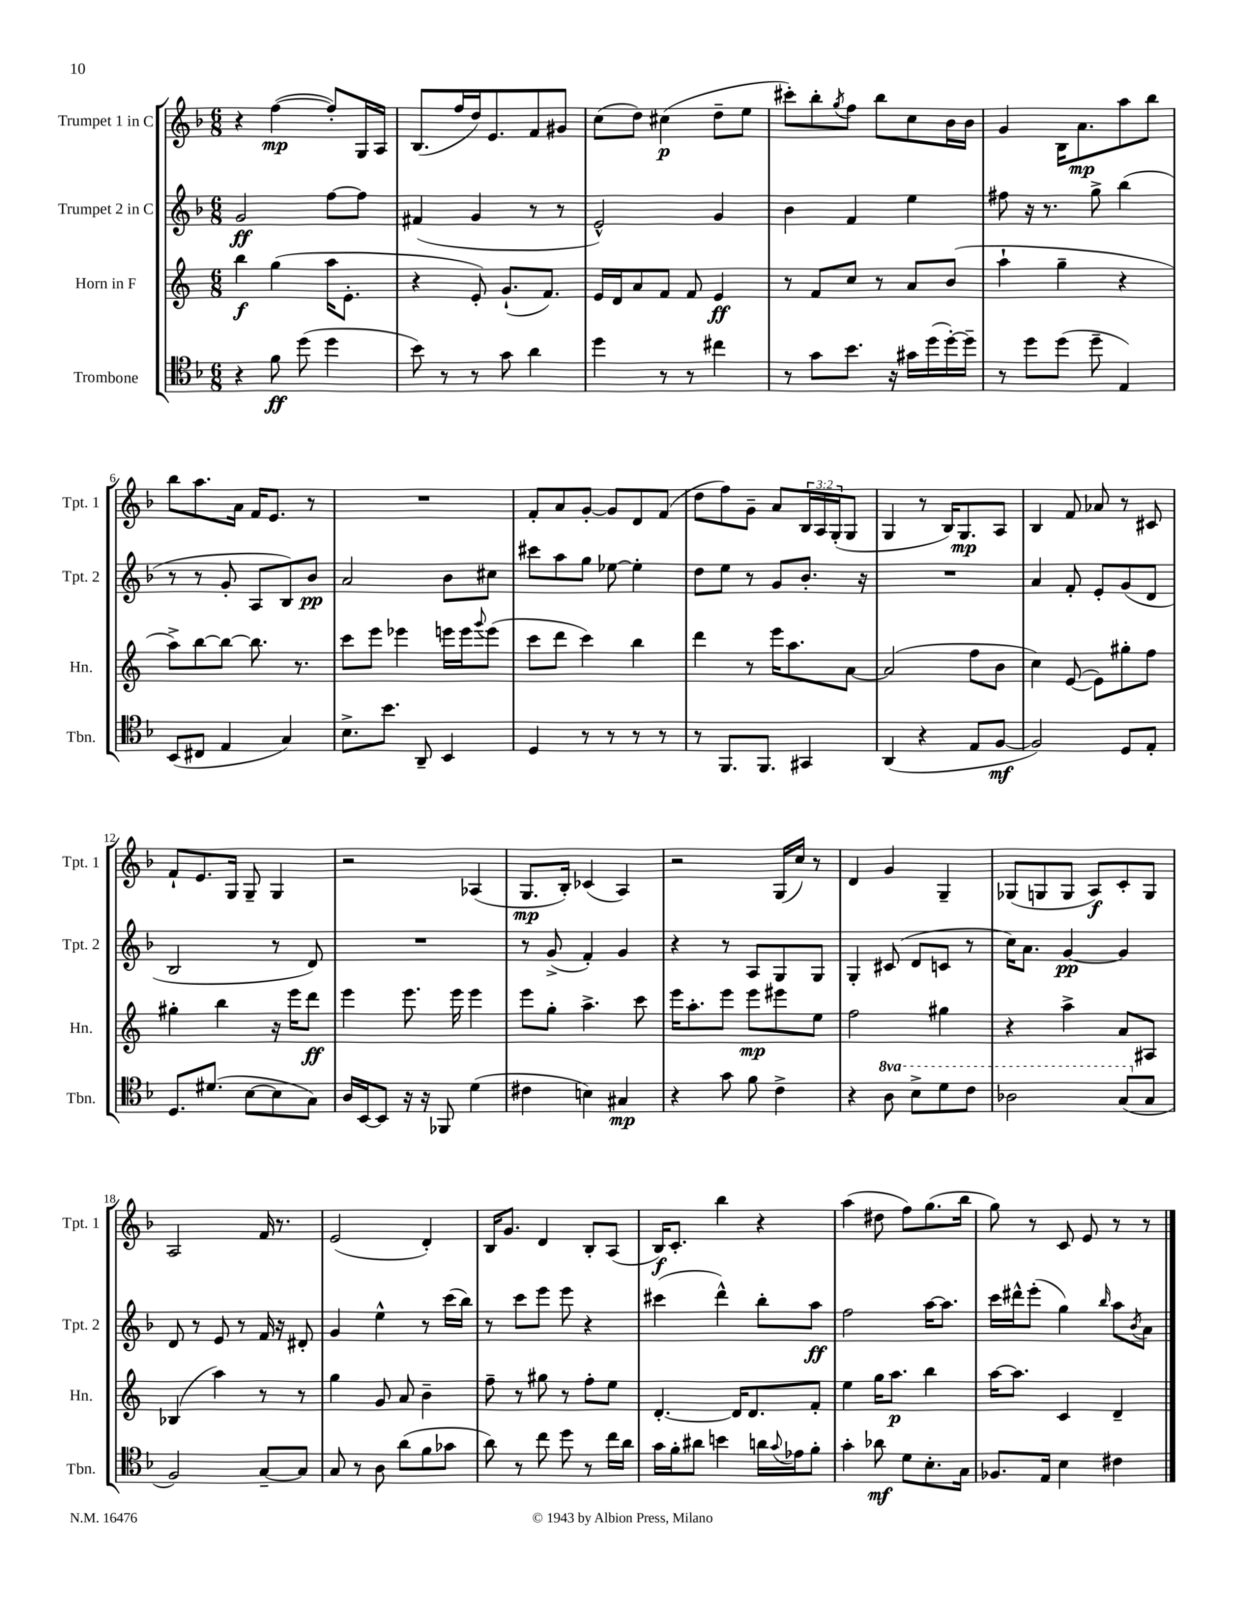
<<
\new StaffGroup <<
\new Staff = "s0" \with { instrumentName = "Trumpet 1 in C" shortInstrumentName = "Tpt. 1" } {
    \clef treble \key f \major \numericTimeSignature \time 6/8 \override Staff.TupletNumber.text = #tuplet-number::calc-fraction-text
    r4 f''4~\mp( f''8-.) g16 a16 |
    bes8.( f''16 d''16) e'8. f'8 gis'8 |
    c''8( d''8) cis''4\p( d''8-- e''8 |
    cis'''8-.) bes''8-. \acciaccatura { g''8 } f''8 bes''8 c''8 bes'16 bes'16 |
    g'4 bes16 a'8.\mp a''8 bes''8 |
    bes''8 a''8. a'16 f'16 e'8. r8 |
    R2. |
    f'8-. a'8 g'8~-. g'8 d'8 f'8( |
    d''8 f''8) g'8-- a'8 \tuplet 3/2 { bes16 a16 g16-.( } g8 |
    g4 r8 bes16) g8.\mp a8 |
    bes4 f'8 aes'8 r8 cis'8 |
    f'8-! e'8. g16 g8-- g4 |
    r2 aes4( |
    g8.\mp bes16-.) ces'4( a4) |
    r2 g16( c''16) r8 |
    d'4 g'4 g4-- |
    ges8( g8 g8 a8\f) c'8-. g8 |
    a2 f'16 r8. |
    e'2( d'4-.) |
    bes16 g'8. d'4 bes8-. a8( |
    bes16\f) c'8.-. bes''4 r4 |
    a''4( dis''8 f''8) g''8.( bes''16 |
    g''8) r8 c'8 e'8 r8 r8 \bar "|." |
}
\new Staff = "s1" \with { instrumentName = "Trumpet 2 in C" shortInstrumentName = "Tpt. 2" } {
    \clef treble \key f \major \numericTimeSignature \time 6/8
    g'2\ff f''8~ f''8 |
    fis'4( g'4 r8 r8 |
    e'2-^) g'4 |
    bes'4 f'4 e''4 |
    fis''8 r16 r8. g''8-> bes''4( |
    r8 r8 g'8-. a8 bes8) bes'8\pp |
    a'2 bes'8 cis''8 |
    cis'''8 a''8 g''8 ees''8~ ees''4-. |
    d''8 e''8 r8 g'8 bes'8.-. r16 |
    R2. |
    a'4 f'8-. e'8-. g'8( d'8 |
    bes2 r8 d'8) |
    R2. |
    r8 g'8->( f'4-.) g'4 |
    r4 r8 a8 g8 g8 |
    g4-. cis'8( d'8 c'8 r8 |
    c''16) a'8. g'4~\pp g'4 |
    d'8 r8 e'8 r8 f'16 r16 dis'8-. |
    g'4 e''4-^ r8 c'''16( bes''16) |
    r8 c'''8 e'''8 e'''8 r4 |
    cis'''4( d'''4-^) bes''8-. a''8\ff |
    f''2 a''16~ a''8. |
    c'''16 dis'''16-^ e'''8-.( g''4) \grace { bes''16 } a''8 \acciaccatura { bes'8 } a'8 \bar "|." |
}
\new Staff = "s2" \with { instrumentName = "Horn in F" shortInstrumentName = "Hn." } {
    \clef treble \key c \major \numericTimeSignature \time 6/8
    b''4\f g''4( a''16 e'8.-. |
    r4 e'8-.) g'8.-!( f'8.) |
    e'16 d'16 a'8 f'8 f'8 e'4\ff |
    r8 f'8 c''8 r8 a'8 b'8( |
    a''4-! g''4-- r4 |
    a''8->) b''8~ b''8~ b''8. r8. |
    c'''8 e'''8 ees'''4 e'''16 e'''16 \appoggiatura { g'''8 } e'''8( |
    c'''8 d'''8 c'''4) b''4 |
    d'''4 r8 e'''16 a''8. a'8~ |
    a'2( f''8 b'8 |
    c''4) e'8~( e'8) gis''8-. f''8 |
    gis''4-. b''4 r16 e'''16 d'''8\ff |
    e'''4 e'''8. e'''16 e'''4 |
    e'''8 g''8-. a''4.-> c'''8 |
    e'''16 a''8.-. e'''8 e'''8\mp eis'''8 e''8 |
    f''2 gis''4 |
    r4 a''4-> a'8 ais8 |
    bes4( a''4) r8 r8 |
    g''4 g'8 a'8 b'4-- |
    f''8-- r8 gis''8 r8 f''8-. e''8 |
    d'4.~-. d'16 d'8. f'8-. |
    e''4 g''16 a''8.\p b''4 |
    a''16~ a''8. c'4 d'4-- \bar "|." |
}
\new Staff = "s3" \with { instrumentName = "Trombone" shortInstrumentName = "Tbn." } {
    \clef tenor \key f \major \numericTimeSignature \time 6/8 \set Staff.ottavationMarkups = #ottavation-simple-ordinals
    r4 f'8\ff d''8( d''4 |
    bes'8) r8 r8 g'8 a'4 |
    d''4 r8 r8 cis''4 |
    r8 g'8 bes'8. r16 gis'16 d''16( d''16~-.) d''16-- |
    r8 d''8 d''8( d''8-- e4) |
    bes,8( cis8 e4 g4) |
    bes8.-> bes'8. a,8-- bes,4 |
    d4 r8 r8 r8 r8 |
    r8 f,8. f,8. gis,4 |
    a,4( r4 e8 f8~\mf |
    f2) d8 e8-. |
    d8. dis'8.( bes8~ bes8 g8) |
    a16 bes,16~ bes,8 r16 r16 fes,8 d'4( |
    cis'4 b4) gis4\mp |
    r4 g'8 f'8 c'4-> |
    r4 \ottava #1 a'8 bes'8-> d''8 c''8 |
    aes'2 g'8( \ottava #0 g8 |
    f2) g8~-- g8 |
    g8 r8 a8 a'8( f'8 ges'8 |
    a'8) r8 c''8 d''8 r8 c''16 a'16 |
    g'16 f'16-. ais'8 b'4 a'16 \appoggiatura { g'8 } ees'16 f'8-. |
    g'4-. aes'8\mf d'8 bes8.-. g16 |
    fes8. e16 bes4 cis'4 \bar "|." |
}
>>
>>
